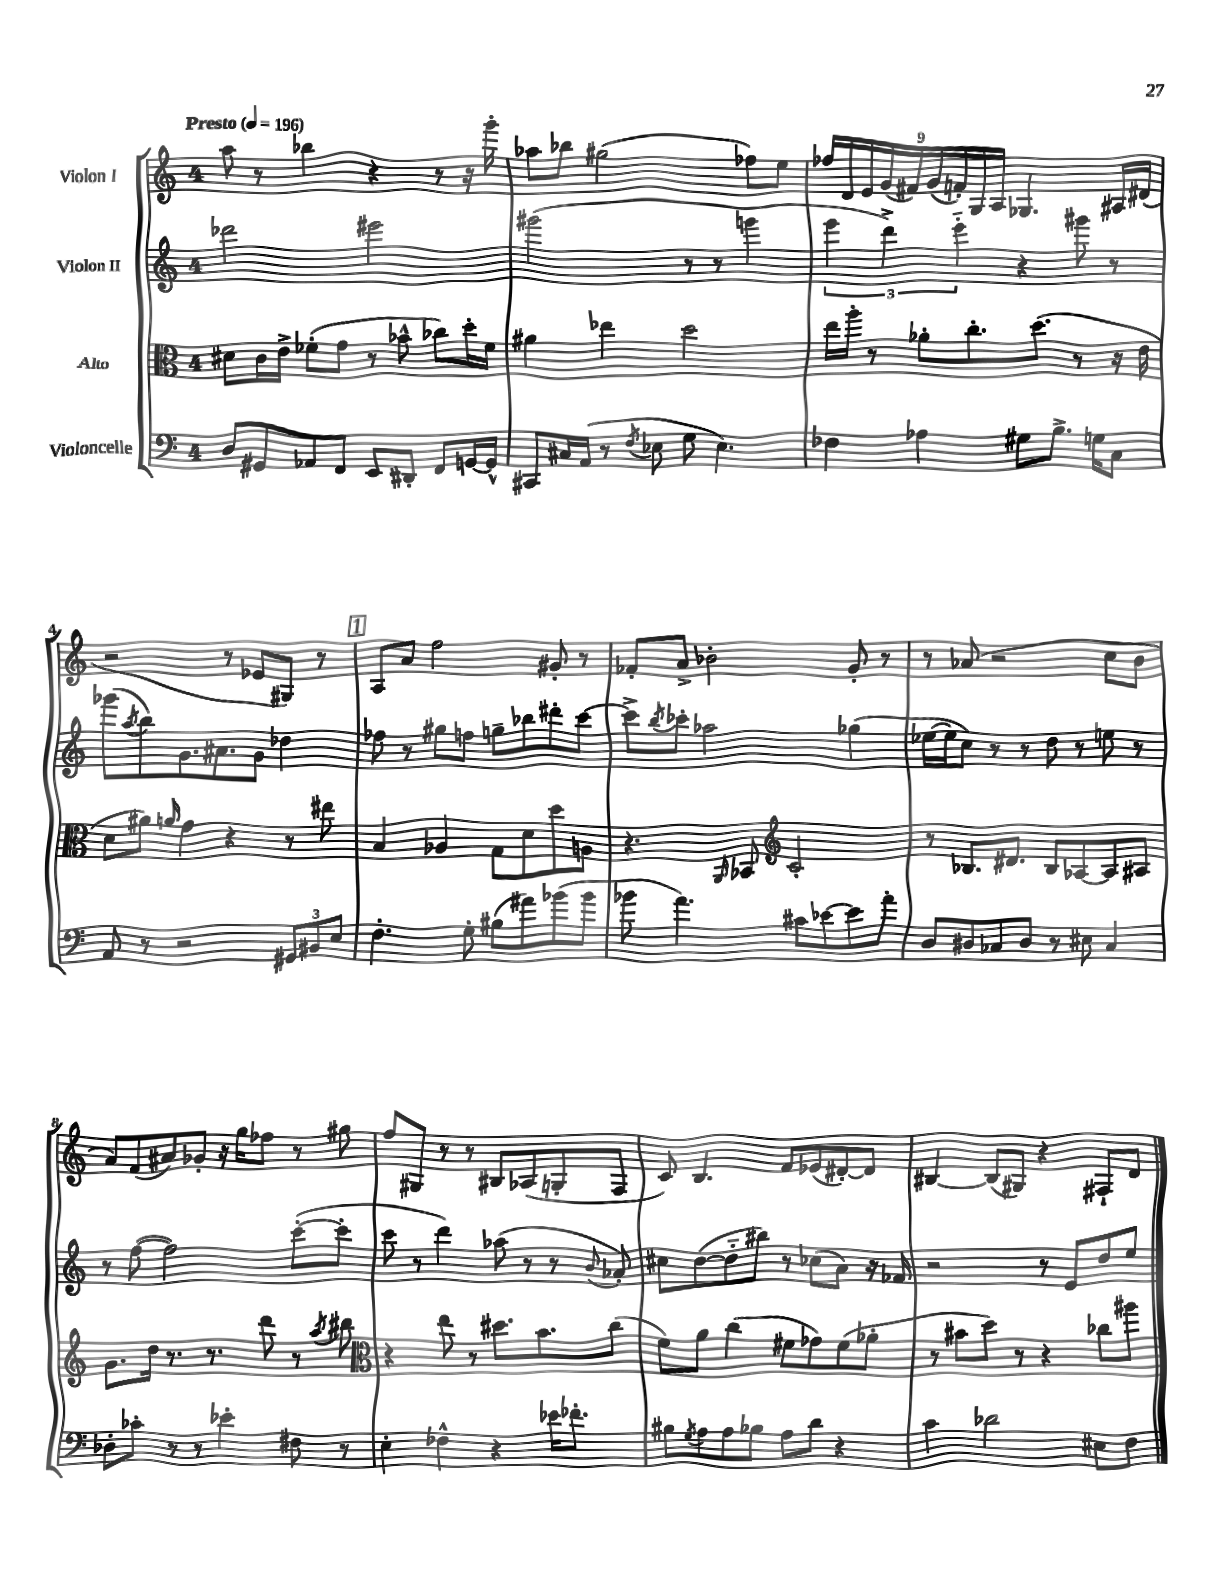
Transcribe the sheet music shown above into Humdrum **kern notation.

**kern	**kern	**kern	**kern
*staff4	*staff3	*staff2	*staff1
*clefF4	*clefC3	*clefG2	*clefG2
*k[]	*k[]	*k[]	*k[]
*M4/4	*M4/4	*M4/4	*M4/4
*MM196	*MM196	*MM196	*MM196
8D	8d#	2ddd-	8aa
8GG#	16c	.	8r
.	16e^	.	.
8AA-	(8f-'	.	4bb-
8FF	8g	.	.
8EE	8r	2eee#	4r
8DD#'	8b-^^	.	.
8FF	8cc-)	.	8r
[16GG	16dd'	.	16r
16GG^^]	16f-	.	16ggg'
=	=	=	=
8CC#	4a#	(2ggg#	8aa-
16C#	.	.	8bb-
(16AA	.	.	.
8r	4ee-	.	(2gg#
8qF	.	.	.
8E-	.	.	.
8G	2dd	8r	.
4.E-)	.	8r	.
.	.	4ggg	8ff-)
.	.	.	8ee
=	=	=	=
4F-	16ee	6eee	18ff-
.	.	.	18d
.	16aa'	.	.
.	.	.	18e
.	8r	.	.
.	.	6ddd^)	(18g
.	.	.	18f#)
4A-	8a-'	.	.
.	.	.	(18g
.	.	6eee'~	18f')
.	8.cc'	.	.
.	.	.	18G
.	.	.	18A
8G#	.	4r	4.G-
.	(8.dd	.	.
8.B^	.	.	.
.	8r	8ggg#	.
16G	.	.	.
8C	16r	8r	16A#
.	16e	.	(16d#
=	=	=	=
8AA	8d	(8ggg-	2r
.	.	8qaa	.
8r	8a#)	8bb)	.
.	16qqa	.	.
2r	4g	8.g	.
.	.	8.a#	.
.	4r	.	8r
.	.	8g	8e-
12GG#	8r	4dd-	8G#)
12BB#	.	.	.
.	8ee#	.	8r
12E	.	.	.
=	=	=	=
4.F'	4B	8ff-	8A
.	.	8r	8a
.	4A-	8gg#	2ff
8G'	.	8ff	.
(8B#	8G	8gg~	.
8a#)	8d	8bb-	.
(8b-	8dd	8ddd#'	8g#'
8b-	8A	[8ccc	8r
=	=	=	=
8b-	4.r	8ccc^]	8f-'
.	.	8qbb	.
4.a)	.	8ccc-'	8a^
.	.	2aa-	2b-'
.	16qqAA	.	.
.	8BB-	.	.
*	*clefG2	*	*
8c#	2c'	.	.
[8e-	.	.	.
8e-]	.	(4gg-	8g'
8a'	.	.	8r
=	=	=	=
8D	8r	[16ee-	8r
.	.	16ee-]	.
8D#	8.B-	8cc)	(8a-
8C-	.	8r	2r
.	8.d#	.	.
8D#	.	8r	.
8r	8B-	8dd	.
8E#	[8A-	8r	.
4C-	8A-]	8ee	8cc
.	8A#	8r	8b
=	=	=	=
8D-'	8.g	8r	8a)
8c-'	.	([8ff	(8f
.	16dd	.	.
8r	8.r	2ff])	8a#)
8r	.	.	8g-'
.	8.r	.	.
4e-'	.	.	16r
.	.	.	16gg
.	8ddd	.	8ff-
8F#	8r	([8ccc'	8r
.	8qaa	.	.
8r	8bb#	8ccc']	8gg#
=	=	=	=
*	*clefC3	*	*
4E'	4r	8ccc	8ff
.	.	8r	8G#
4F-^^	8ee	4ddd)	8r
.	8r	.	8r
4r	8.dd#	(8aa-	8B#
.	.	8r	(8A-
.	8.b	.	.
16e-	.	8r	8G'
8.f-'	.	.	.
.	.	8qqb	.
.	(8cc	8a-')	8F
=	=	=	=
8B#	8f)	8cc#	8c)
8qG	.	.	.
8A	8a	([8dd	4.B
8A	(4cc	8dd'~]	.
8B-	.	8bb#)	.
8A	8f#	8r	8f
8d	8g-)	(8cc-	(8e-
4r	(8f#	8a)	[8d#')
.	8a-'	16r	8d#]
.	.	16f-	.
=	=	=	=
4c	8r	2r	[4B#
.	8b#	.	.
2d-	8dd)	.	(8B#]
.	8r	.	8G#)
.	4r	8r	4r
.	.	8e	.
8E#	8cc-	8dd	8F#`
8F	8aa#	8ee	8d
==	==	==	==
*-	*-	*-	*-
